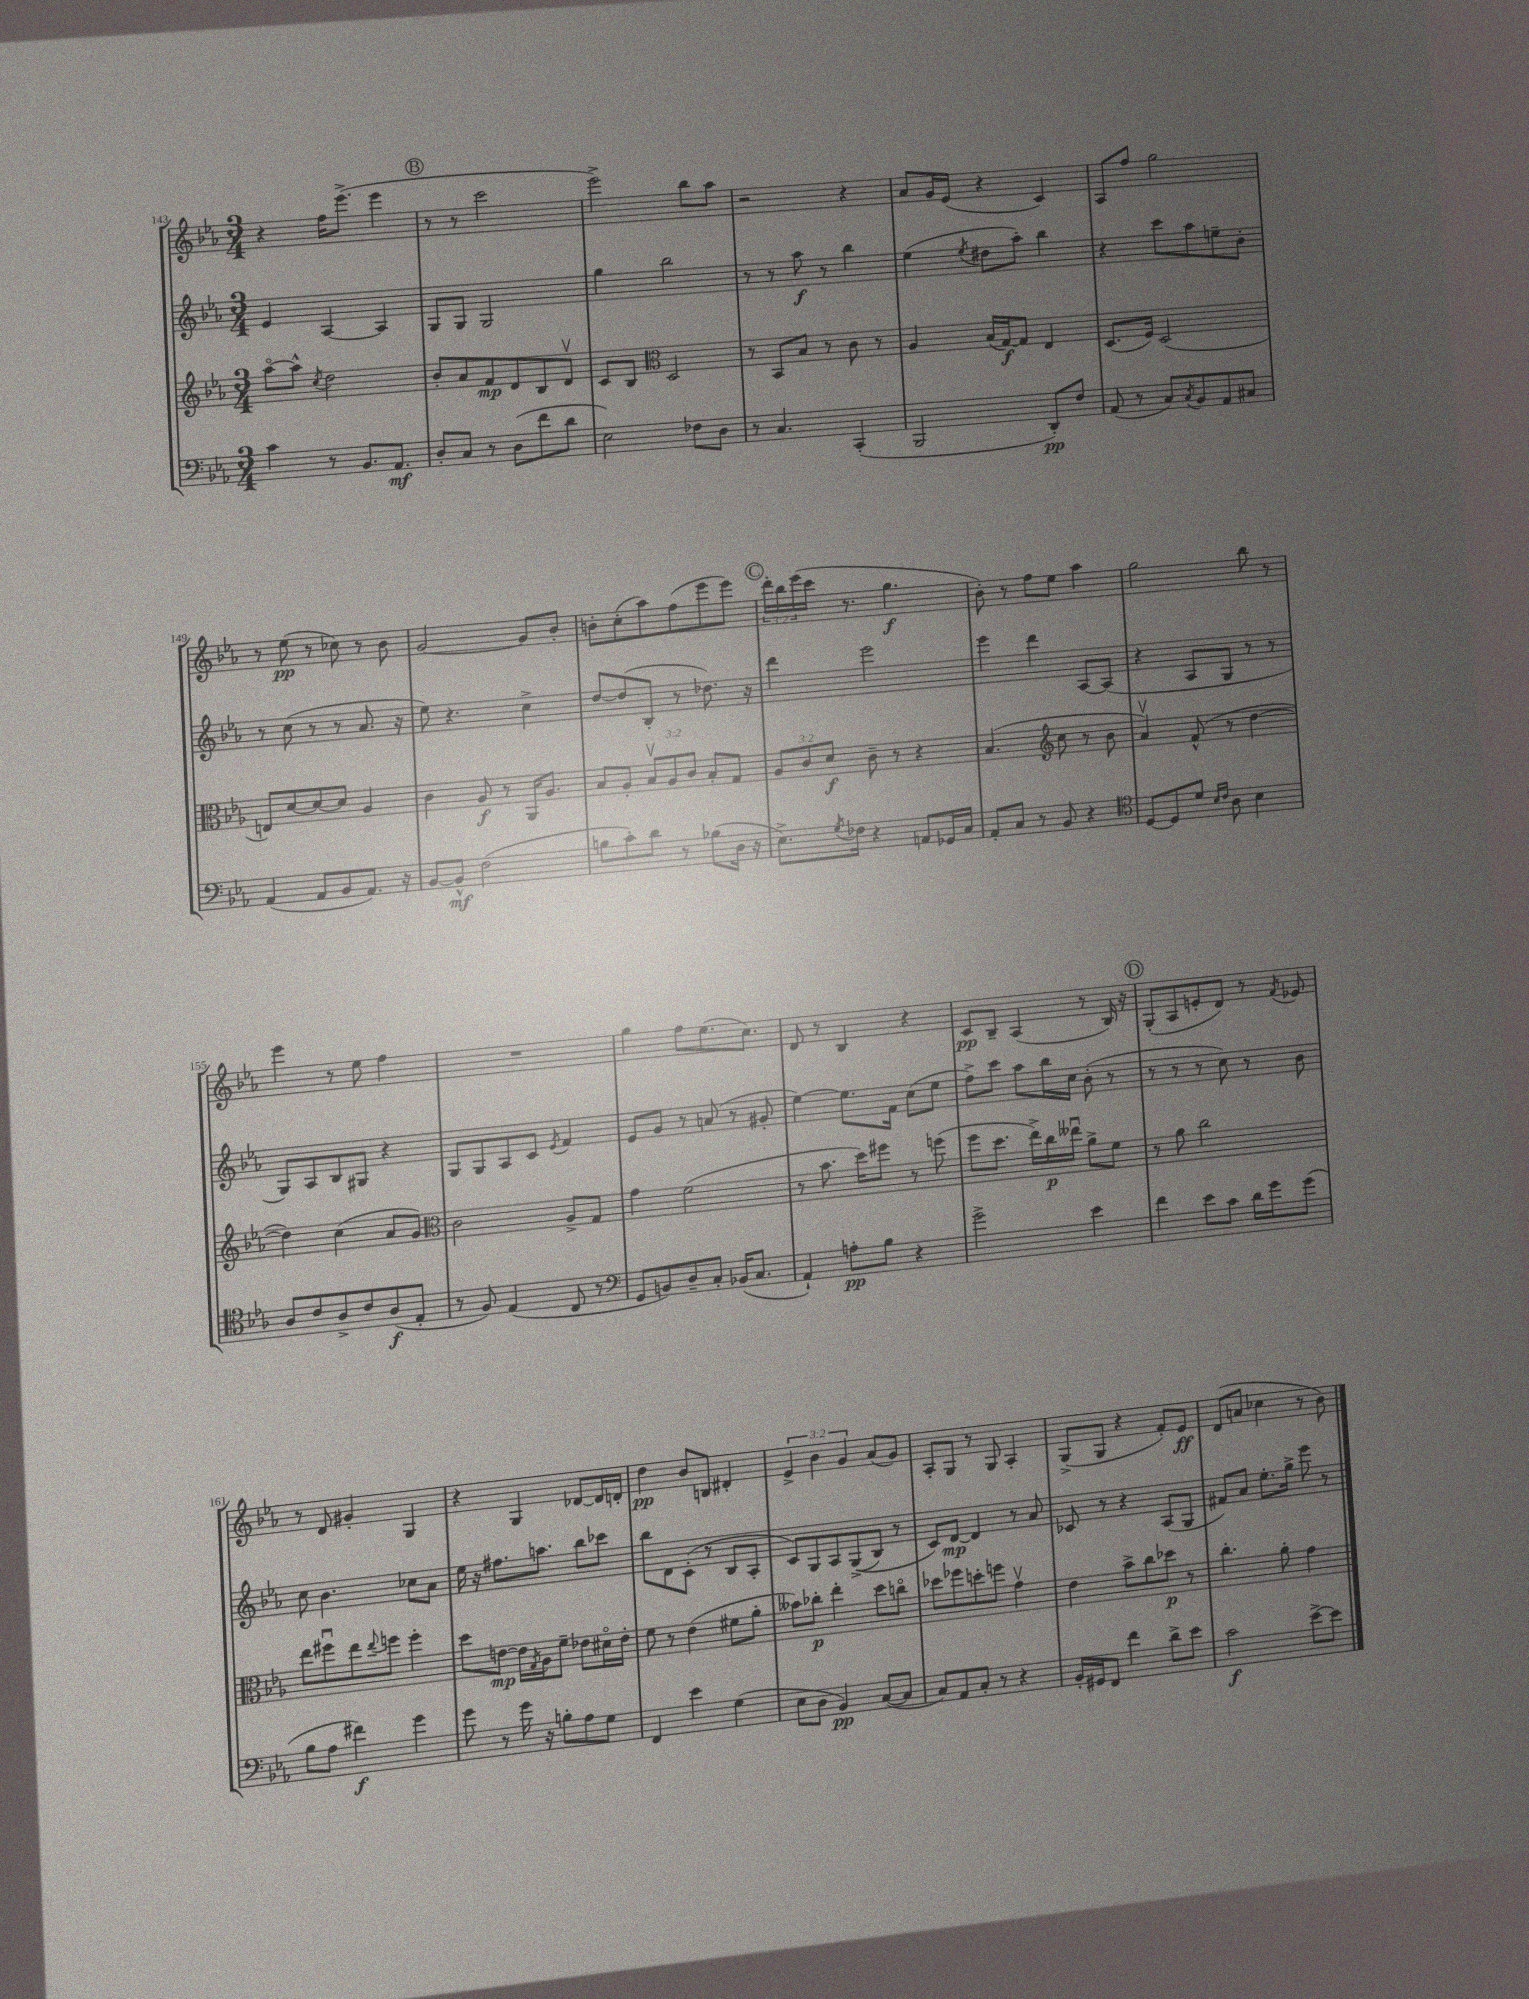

**kern	**dynam	**kern	**dynam	**kern	**dynam	**kern	**dynam
*part4	*part4	*part3	*part3	*part2	*part2	*part1	*part1
*staff4	*staff4	*staff3	*staff3	*staff2	*staff2	*staff1	*staff1
*clefF4	*	*clefG2	*	*clefG2	*	*clefG2	*
*k[b-e-a-]	*	*k[b-e-a-]	*	*k[b-e-a-]	*	*k[b-e-a-]	*
*M3/4	*	*M3/4	*	*M3/4	*	*M3/4	*
=143	=143	=143	=143	=143	=143	=143	=143
4c\	.	[8aa-\L	.	4e-/	.	4r	.
.	.	8aa-^^\J]	.	.	.	.	.
.	.	8qcc/	.	.	.	.	.
8r	.	2dd\	.	[4A-/	.	16ff\KL	.
.	.	.	.	.	.	(8.eee-^\J	.
8.BB-/L	.	.	.	.	.	.	.
.	.	.	.	4A-/]	.	4eee-\	.
8.AA-/J	mf	.	.	.	.	.	.
!!LO:REH:place=s1:t=B
=144	=144	=144	=144	=144	=144	=144	=144
8D'/L	.	8b-'/L	.	8G/L	.	8r	.
8C/J	.	8a-/	.	8G/J	.	8r	.
8r	.	8f/	mp	2G/	.	2ccc\	.
(8D\L	.	8d/	.	.	.	.	.
8f\	.	8B-/	.	.	.	.	.
8d\J	.	8dv/J	.	.	.	.	.
=145	=145	=145	=145	=145	=145	=145	=145
2E-\)	.	8c/L	.	4gg\	.	2eee-^\)	.
.	.	8B-/J	.	.	.	.	.
*	*	*clefC3	*	*	*	*	*
.	.	2D/	.	2bb-\	.	.	.
8F-X\L	.	.	.	.	.	8bb-\L	.
8D\J	.	.	.	.	.	8aa-\J	.
=146	=146	=146	=146	=146	=146	=146	=146
8r	.	8r	.	8r	.	2r	.
4.C/	.	8BB-/L	.	8r	.	.	.
.	.	8B-/J	.	8aa-\	f	.	.
.	.	8r	.	8r	.	.	.
(4CC'/	.	8c\	.	4bb-\	.	4r	.
.	.	8r	.	.	.	.	.
=147	=147	=147	=147	=147	=147	=147	=147
2BBB-/	.	4A-/	.	(4ee-\	.	8a-/L	.
.	.	.	.	.	.	16g/L	.
.	.	.	.	.	.	(16e-/JJ	.
.	.	.	.	8qee-/	.	.	.
.	.	(16B-/LL	.	8dd#X\L	.	4r	.
.	.	[16G/J)	f	.	.	.	.
.	.	8G/J]	.	8aa-'\J)	.	.	.
8DD'/L)	pp	4E-/	.	4bb-\	.	4c/)	.
8F/J	.	.	.	.	.	.	.
=148	=148	=148	=148	=148	=148	=148	=148
(8AA-/	.	(8.D/L	.	4r	.	8A-/L	.
8r	.	.	.	.	.	8ff/J	.
.	.	16F/Jk)	.	.	.	.	.
8C/L)	.	(2D/	.	8ccc\L	.	2gg\	.
8qC/	.	.	.	.	.	.	.
8BB-/	.	.	.	8aa-\	.	.	.
8AA-/	.	.	.	8een~\	.	.	.
8C#X/J	.	.	.	8b-'\J	.	.	.
!!LO:LB:g=z
=149	=149	=149	=149	=149	=149	=149	=149
(4AA-/	.	8En/L)	.	8r	.	8r	.
.	.	[8d/	.	(8cc\	.	(8ee-\	pp
8AA-/L	.	8d/_	.	8r	.	8r	.
8BB-/	.	8d/J]	.	8r	.	8cc-X\)	.
8.AA-/J)	.	4A-/	.	8.a-/	.	8r	.
.	.	.	.	.	.	8b-\	.
16r	.	.	.	16r	.	.	.
=150	=150	=150	=150	=150	=150	=150	=150
[8BB-/L	.	4c\	.	8ee-\)	.	[2g/	.
8BB-^^/J]	mf	.	.	4.r	.	.	.
(2F\	.	8A-/	f	.	.	.	.
.	.	8r	.	.	.	.	.
.	.	16AA-/KL	.	4cc^\	.	8g/L]	.
.	.	8.A-/J	.	.	.	.	.
.	.	.	.	.	.	8b-'/J	.
=151	=151	=151	=151	=151	=151	=151	=151
8Bn\L	.	8B-/L	.	[8dd/L	.	8bn'\L	.
8c'\)	.	8A-'/J	.	(8dd/]	.	(8cc'\	.
8d\J	.	12B-v/L	.	8B-'/J	.	8aa-\)	.
.	.	12A-/	.	.	.	.	.
8r	.	.	.	8r	.	(8ff\	.
.	.	12c/J	.	.	.	.	.
(8B-X\L	.	8B-'/L	.	8.dd-X\)	.	8eee-\	.
16D\Jk	.	8G/J	.	.	.	8eee-\J)	.
16r	.	.	.	16r	.	.	.
!!LO:REH:place=s1:t=C
=152	=152	=152	=152	=152	=152	=152	=152
8.E-^\L)	.	12A-/L	.	4ddd\	.	24ddd'\LL	.
.	.	.	.	.	.	24bb-\	.
.	.	12c/	.	.	.	(24eee-\	.
.	.	.	.	.	.	16ccc\JJ	.
.	.	12d/J	f	.	.	.	.
8qG/	.	.	.	.	.	.	.
16F-X\Jk	.	.	.	.	.	8.r	.
4r	.	8c~\	.	2eee-\	.	.	.
.	.	8r	.	.	.	4.gg\	f
8AAn/L	.	4r	.	.	.	.	.
16GG-X/L	.	.	.	.	.	.	.
16C/JJ	.	.	.	.	.	.	.
=153	=153	=153	=153	=153	=153	=153	=153
8AA-'/L	.	(4.B-/	.	4eee-\	.	8b-'\)	.
8C/J	.	.	.	.	.	8r	.
8r	.	.	.	4ddd\	.	8ff\L	.
*	*	*clefG2	*	*	*	*	*
8BB-/	.	8cc\	.	.	.	8ee-\J	.
4r	.	8r	.	[8A-/L	.	4aa-\	.
.	.	8b-\	.	(8A-/J]	.	.	.
=154	=154	=154	=154	=154	=154	=154	=154
*clefC4	*	*	*	*	*	*	*
[8D/L	.	4a-v/)	.	4r	.	2gg\	.
8D/]	.	.	.	.	.	.	.
8d/J	.	(8f^^/	.	8A-/L	.	.	.
16qqB-/LL	.	.	.	.	.	.	.
16qqc/JJ	.	.	.	.	.	.	.
8A-\	.	8r	.	8G/J	.	.	.
4B-\	.	[4dd\	.	8r	.	8bb-\	.
.	.	.	.	8r	.	8r	.
!!LO:LB:g=z
=155	=155	=155	=155	=155	=155	=155	=155
8A-/L	.	4dd\])	.	8G/L)	.	4eee-\	.
8c/	.	.	.	8A-/	.	.	.
8A-^/	.	(4cc\	.	8B-/	.	8r	.
8c/	.	.	.	8G#X/J	.	8ee-\	.
(8A-/	f	8a-/L	.	4r	.	4ff\	.
8E-'/J	.	8g/J)	.	.	.	.	.
=156	=156	=156	=156	=156	=156	=156	=156
*	*	*clefC3	*	*	*	*	*
8r	.	2c\	.	8G/L	.	2.r	.
8F/)	.	.	.	8G/	.	.	.
(4E-/	.	.	.	8A-/	.	.	.
.	.	.	.	8c/J	.	.	.
.	.	.	.	8qe-/	.	.	.
8C/	.	8A-^/L	.	4f/	.	.	.
8r	.	8G/J	.	.	.	.	.
=157	=157	=157	=157	=157	=157	=157	=157
*clefF4	*	*	*	*	*	*	*
8GG/L	.	4g\	.	8e-/L	.	4gg\	.
8BBn/)	.	.	.	8g/J	.	.	.
8D~/	.	(2f\	.	8r	.	8ff\L	.
8C'/J	.	.	.	(8an/	.	(8.ee-\	.
(16BB-X/KL	.	.	.	8r	.	.	.
8.C/J	.	.	.	.	.	8.cc\J)	.
.	.	.	.	8g#X'/	.	.	.
=158	=158	=158	=158	=158	=158	=158	=158
4AA-`/)	.	8r	.	[4ee-\)	.	8d/	.
.	.	8.b-\	.	.	.	8r	.
8An'\L	pp	.	.	8.ee-\L]	.	4B-/	.
.	.	16dd\KL)	.	.	.	.	.
8B-\J	.	8ff#X\J	.	.	.	.	.
.	.	.	.	16f\Jk	.	.	.
4r	.	8r	.	(8cc\L	.	4r	.
.	.	(8ffn\	.	8ee-\J	.	.	.
=159	=159	=159	=159	=159	=159	=159	=159
2g^\	.	8ff\L	.	8ff^\L)	.	8c/L	pp
.	.	8.dd\J	.	8ccc\J	.	8B-~/J	.
.	.	.	.	8aa-\L	.	(4A-/	.
.	.	16ee-^\LL)	.	.	.	.	.
.	.	16cc\	p	16bb-\L	.	.	.
.	.	16ee--Xu\JJ	.	16cc\JJ	.	.	.
4e-\	.	8a-^\L	.	(8b-'\	.	8r	.
.	.	8f\J	.	8r	.	16B-/)	.
.	.	.	.	.	.	16r	.
!!LO:REH:place=s1:t=D
=160	=160	=160	=160	=160	=160	=160	=160
4f\	.	8r	.	8r	.	(8G'/L	.
.	.	8a-\	.	8r	.	8A-/	.
8e-\L	.	2cc\	.	8r	.	8en'/	.
8c\J	.	.	.	8cc\)	.	8d/J)	.
16d\LL	.	.	.	8r	.	8r	.
16g\J	.	.	.	.	.	.	.
.	.	.	.	.	.	8qf/	.
(8g\J	.	.	.	8b-\	.	8e-X/	.
!!LO:LB:g=z
=161	=161	=161	=161	=161	=161	=161	=161
8B-\L	.	8ee-\L	.	8cc\	.	8r	.
8A-\J	.	8ff#Xu\	.	4.b-\	.	8d/	.
4f#X\)	f	8ee-\	.	.	.	4g#X'/	.
.	.	8qqee-/	.	.	.	.	.
.	.	8ffn\J	.	.	.	.	.
4g\	.	4ff'\	.	8cc-X\L	.	4G/	.
.	.	.	.	8a-\J	.	.	.
=162	=162	=162	=162	=162	=162	=162	=162
8g\	.	8dd\L	.	16ee-\	.	4r	.
.	.	.	.	16r	.	.	.
8r	.	[8en\J	mp	8.ff#X\L	.	.	.
16g\	.	16e\LL]	.	.	.	4G/	.
.	.	8qG/	.	.	.	.	.
16r	.	16A-\J	.	8.aan\J	.	.	.
8Bn'\L	.	8f~\J	.	.	.	.	.
8A-\	.	8e-X\L	.	8bb-\L	.	[8d-X/L	.
8G\J	.	16d#X\L	.	8ccc-X\J	.	16d-/L]	.
.	.	16e-'\JJ	.	.	.	16dn'/JJ	.
=163	=163	=163	=163	=163	=163	=163	=163
4FF/	.	8f\	.	8bb-\L	.	4dd\	pp
.	.	8r	.	8d\	.	.	.
4e-\	.	(4e-\	.	(8c'\J	.	8b-/L	.
.	.	.	.	8r	.	8Bn/J	.
(4G\	.	8f#X\L	.	8B-/L	.	4d#X'/	.
.	.	8a-'\J	.	8A-'/J	.	.	.
=164	=164	=164	=164	=164	=164	=164	=164
8E-\L	.	8b--X\L)	.	8c/L)	.	6e-^/	.
8D\J	.	8cc-X'\J	p	8G/	.	.	.
.	.	.	.	.	.	6b-\	.
4BB-/)	pp	4ee-'\	.	8A-/	.	.	.
.	.	.	.	.	.	6g/	.
.	.	.	.	((8G^/	.	.	.
([8C/L	.	8dd\L	.	8B-/J)	.	(8a-/L	.
8C/J]	.	8ccn\J	.	8r	.	8g/J)	.
=165	=165	=165	=165	=165	=165	=165	=165
8C/L)	.	8dd-X\L	.	8c/L)	.	8A-'/L	.
8AA-/	.	8ff-X\	.	[8d/J	mp	8G/J	.
8C'/J	.	8ddn'\	.	4d/]	.	8r	.
8r	.	8ffn\J	.	.	.	8G/	.
4r	.	4gv\	.	8r	.	4A-'/	.
.	.	.	.	8a-/	.	.	.
=166	=166	=166	=166	=166	=166	=166	=166
16BB-'/LL	.	4e-\	.	8c-X/	.	(8G^/L	.
16GG#X/J	.	.	.	.	.	.	.
8FF/J	.	.	.	8r	.	8G/J	.
4f\	.	8b-^\L	.	4r	.	4r	.
.	.	8cc\	.	.	.	.	.
8d^\L	.	8dd-X\J	p	(8A-/L	.	8f'/L)	.
8e-\J	.	8r	.	8G/J	.	8e-/J	ff
=167	=167	=167	=167	=167	=167	=167	=167
2c\	f	4.cc'\	.	8f#X/L)	.	(8d/L	.
.	.	.	.	8a-/J	.	8an/J	.
.	.	.	.	8.ee-'\L	.	4cc-X\	.
.	.	8a-'\	.	.	.	.	.
.	.	.	.	16gg^\Jk	.	.	.
[8e-^\L	.	4g\	.	8eee-\	.	8r	.
8e-\J]	.	.	.	8r	.	8b-\)	.
==	==	==	==	==	==	==	==
*-	*-	*-	*-	*-	*-	*-	*-
